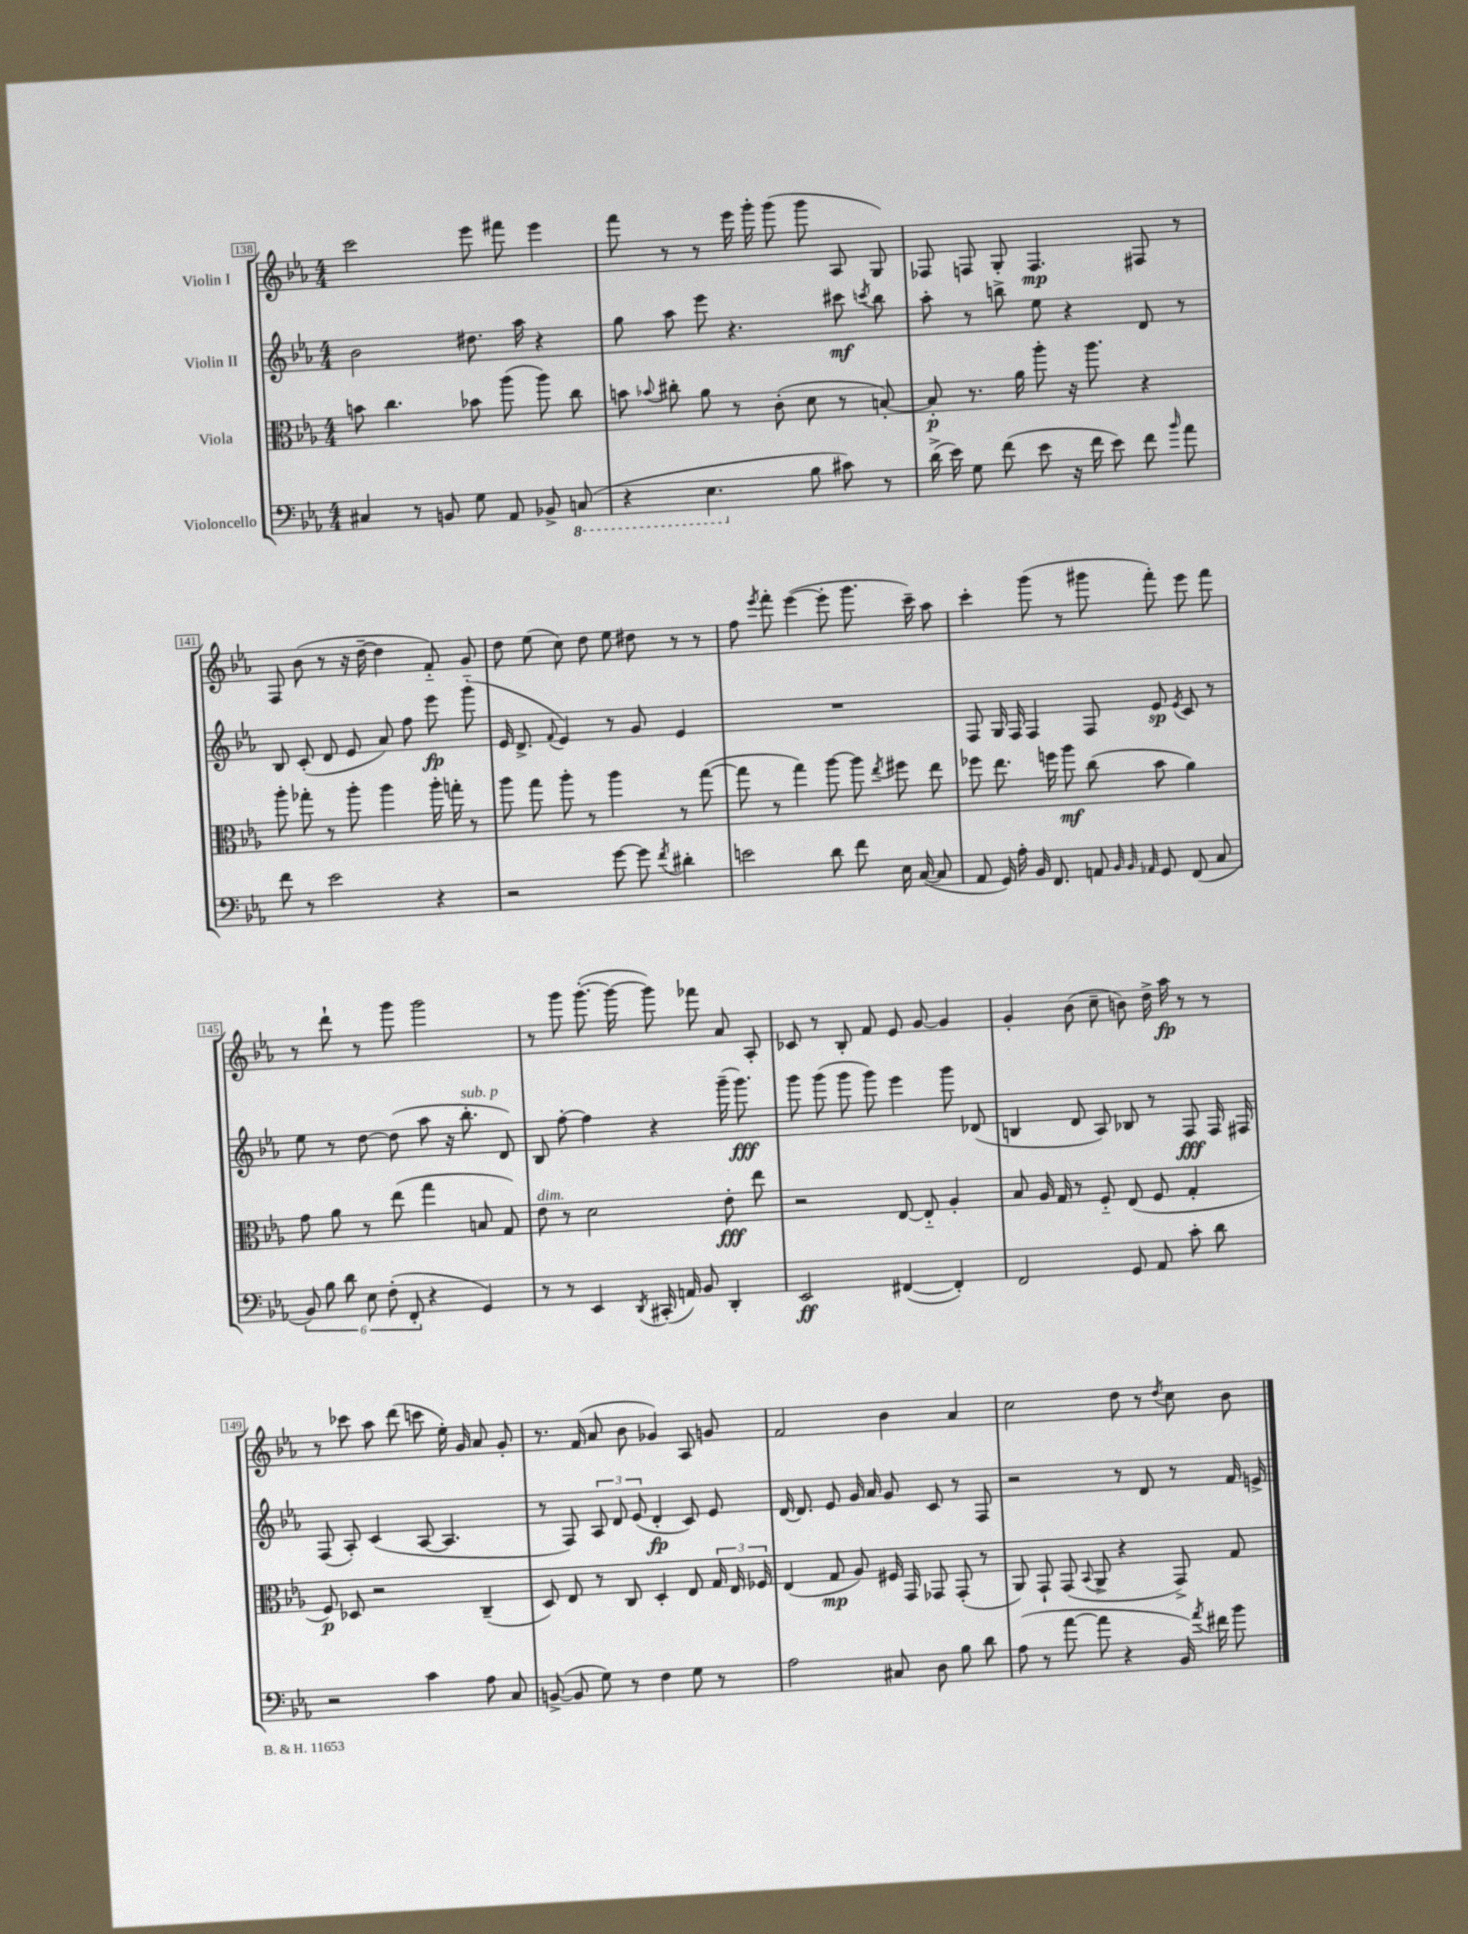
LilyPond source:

<<
\new StaffGroup <<
\new Staff = "s0" \with { instrumentName = "Violin I" } {
    \clef treble \key ees \major \numericTimeSignature \time 4/4
    \autoBeamOff c'''2 ees'''8 fis'''8 ees'''4 |
    f'''8 r8 r8 ees'''16 g'''16-. g'''8( g'''8 aes8 g8) |
    fes8 f8 g8-. f4.\mp fis8 r8 |
    f8 bes'8( r8 r16 d''16~-- d''4 f'8-_) g'8 |
    d''8 ees''8( c''8) d''8 ees''8 dis''8 r8 r8 |
    f''8 \acciaccatura { ees'''8 } f'''8-. ees'''4~( ees'''8-. g'''8. c'''16--) aes''8 |
    c'''4-. g'''8( r8 gis'''8 f'''8-.) ees'''8 f'''8 |
    r8 d'''8-! r8 g'''8 g'''2 |
    r8 g'''8 g'''8.~-.( g'''16~ g'''8) fes'''8 aes'8 aes8-. |
    ces'8 r8 bes8-. f'8 ees'8 g'8~ g'4 |
    g'4-. bes'8( c''8-- b'8) d''16-> aes''16\fp r8 r8 |
    r8 ces'''8 aes''8 d'''8( c'''8 ees''16-.) g'16 aes'8 g'8-. |
    r8. f'16( aes'8 bes'8 ges'4) aes8 g'8 |
    f'2 bes'4 aes'4 |
    c''2 d''8 r8 \acciaccatura { d''8 } c''8 bes'8 \bar "|." |
}
\new Staff = "s1" \with { instrumentName = "Violin II" } {
    \clef treble \key ees \major \numericTimeSignature \time 4/4
    \autoBeamOff bes'2 dis''8. aes''16 r4 |
    g''8 aes''8 ees'''8 r4. cis'''8\mf \acciaccatura { c'''8 } bes''8 |
    aes''8-. r8 b''8-> ees''8 r4 d'8 r8 |
    bes8 c'8-.( d'8 ees'8 aes'8) f''8 ees'''8\fp g'''8-_( |
    ees'16 d'8.-> \appoggiatura { f'8 } ees'4) r8 g'8 ees'4 |
    R1 |
    f8 g16 f16 f4 f8 ees'8\sp \acciaccatura { ees'8 } c'8 r8 |
    ees''8 r8 d''8~ d''8( aes''8 r16 bes''8.-.^\markup { \italic "sub. p" } d'8) |
    bes8 f''8~-. f''4 r4 g'''16--( g'''8.\fff) |
    g'''8 g'''8( g'''8 g'''8) ees'''4 g'''8 des'8( |
    b4 d'8 aes8) bes8 r8 f8\fff f16 fis16 |
    f8( aes8-.) c'4( aes8~ aes4. |
    r8 f8) \tuplet 3/2 { aes8 d'8 ees'8( } d'4-.\fp c'8) ees'8 |
    d'16~ d'8. ees'8 g'16 aes'16 g'8 c'8 r8 f8 |
    r2 r8 d'8 r8 f'16 e'16-> \bar "|." |
}
\new Staff = "s2" \with { instrumentName = "Viola" } {
    \clef alto \key ees \major \numericTimeSignature \time 4/4
    \autoBeamOff b'8 c''4. bes'8 aes''8( aes''8) c''8 |
    b'8 \appoggiatura { bes'8 } cis''8-. aes'8 r8 c'8-.( d'8 r8 b8~-.) |
    b8-.\p r8. aes'16 aes''8-. r16 aes''8. r4 |
    aes''8-. ges''8-. r8 aes''8-. aes''4 aes''16-. g''16-. r8 |
    aes''8 g''8 aes''8-. r8 aes''4 r8 g''8~( |
    g''8 r8 g''4) aes''8~ aes''8 \acciaccatura { ees''8 } fis''8 ees''8 |
    fes''8 ees''8. f''16 aes''8\mf c''8( bes'8 aes'4) |
    g'8 aes'8 r8 ees''8( g''4 b8 g8) |
    ees'8^\markup { \italic "dim." } r8 d'2 ees'8-.\fff ees''8 |
    r2 ees8~ ees8-_ aes4-. |
    bes8 aes16 g16 r8 f8-_ ees8( f8 g4-. |
    f8\p) des8 r2 c4--( |
    d8) ees8 r8 c8 d4-. ees8 \tuplet 3/2 { g16 ees16 fes16 } |
    ees4( g8\mp aes8) fis16 g,16 ges,8 ges,8-.( r8 |
    aes,8) g,8-! g,8( \appoggiatura { bes,8 } aes,8-> r4 g,8->) g8 \bar "|." |
}
\new Staff = "s3" \with { instrumentName = "Violoncello" } {
    \clef bass \key ees \major \numericTimeSignature \time 4/4
    \autoBeamOff cis4 r8 b,8 g8 aes,8 bes,8-> \ottava #-1 c,!8( |
    r4 ees,4. \ottava #0 bes8 cis'8) r8 |
    d'16->( ees'16) g8 f'8( ees'8 r16 f'16 ees'8) f'8 \grace { bes'16 } aes'8 |
    f'8 r8 ees'2 r4 |
    r2 g'8~ g'8 \acciaccatura { f'8 } dis'4-. |
    e'2 d'8 f'8 ees16 c16~( c8 |
    aes,8 g,16) aes16-. bes,16 f,8. a,8 \grace { bes,32 bes,32 aes,32 } g,8 f,8( c8 |
    \tuplet 6/4 { bes,8) bes8 d'8 ees8 f8-.( f,8-. } r4 g,4) |
    r8 r8 ees,4 \acciaccatura { d,8 } cis,16-.( a,16) bes,8 d,4-. |
    ees,2\ff fis,4~( fis,4-.) |
    f,2 g,8 aes,8 c'8-. d'8 |
    r2 c'4 aes8 c8 |
    b,8~->( b,8 g8) r8 f4 g8 r8 |
    aes2 cis8 d8 bes8 d'8 |
    aes8( r8 aes'8~ aes'8 r4 bes,16) \acciaccatura { aes'8 } fis'16 bes'8 \bar "|." |
}
>>
>>
\layout { \context { \Score currentBarNumber = #138 \override BarNumber.stencil = #(make-stencil-boxer 0.1 0.3 ly:text-interface::print) } }
